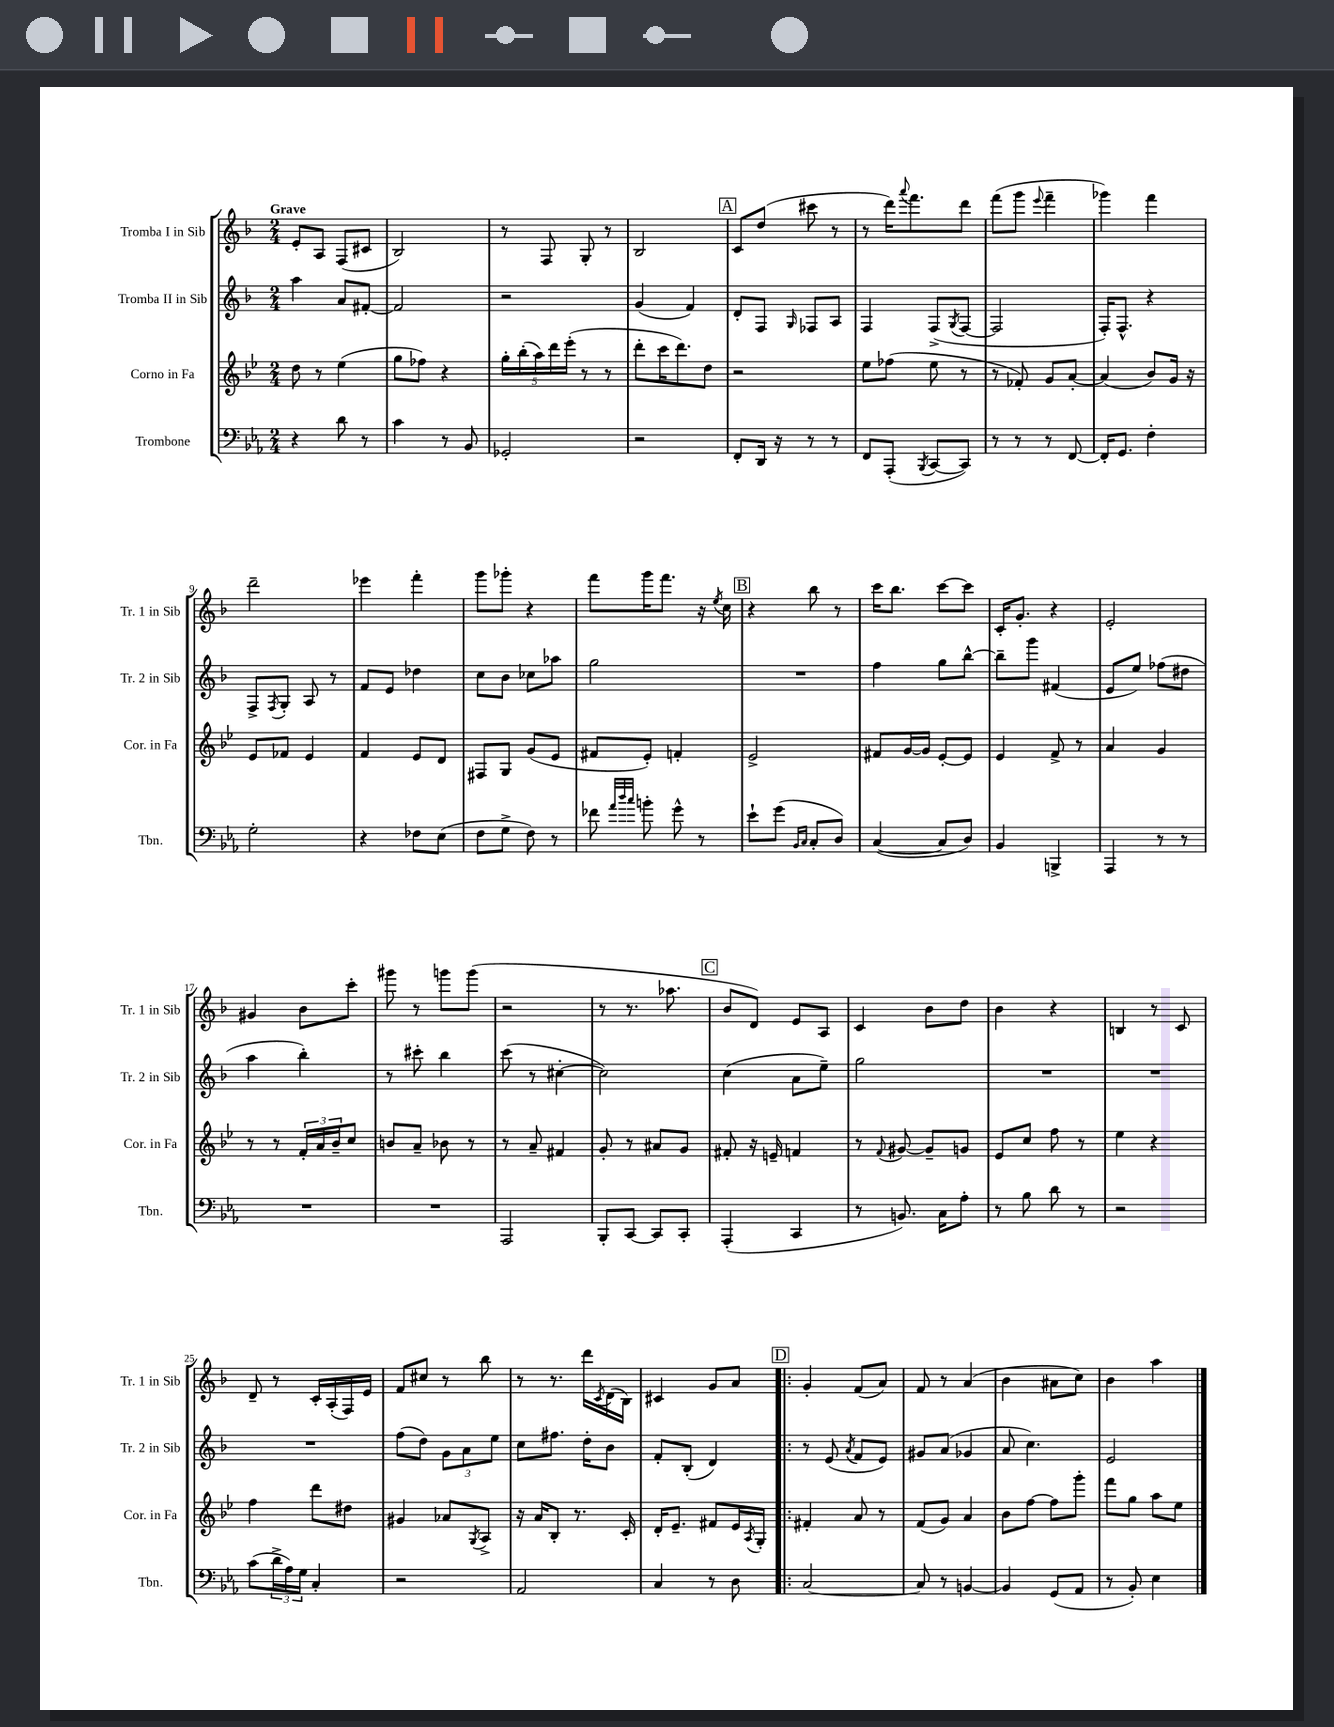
<<
\new StaffGroup <<
\new Staff = "s0" \with { instrumentName = "Tromba I in Sib" shortInstrumentName = "Tr. 1 in Sib" } {
    \clef treble \key f \major \numericTimeSignature \time 2/4 \tempo "Grave"
    e'8-. a8 f8( cis'8 |
    bes2) |
    r8 f8 g8-. r8 |
    bes2 |
    \mark \markup { \box "A" } c'8 d''8( cis'''8 r8 |
    r8 d'''16) \appoggiatura { a'''8 } f'''8. d'''8 |
    f'''8( g'''8 \appoggiatura { e'''8 } f'''4-- |
    ges'''4) f'''4 |
    d'''2-- |
    ees'''4 f'''4-. |
    g'''8 ges'''8-. r4 |
    f'''8 g'''16 f'''8. r16 \acciaccatura { e''8 } c''16 |
    \mark \markup { \box "B" } r4 bes''8 r8 |
    c'''16 bes''8. c'''8~ c'''8 |
    c'16-. g'8.-. r4 |
    e'2-. |
    gis'4 bes'8 c'''8-. |
    gis'''8 r8 g'''8 g'''8( |
    r2 |
    r8 r8. aes''8. |
    \mark \markup { \box "C" } bes'8 d'8) e'8 a8 |
    c'4 bes'8 d''8 |
    bes'4 r4 |
    b4 r8 c'8 |
    d'8-- r8 c'16-. a16-.( f16) e'16 |
    f'8 cis''8 r8 bes''8 |
    r8 r8. d'''16 \acciaccatura { c'8 } d'16( bes16) |
    cis'4 g'8 a'8 |
    \mark \markup { \box "D" } \bar ".|:" g'4-. f'8( a'8) |
    f'8 r8 a'4( |
    bes'4 ais'8 c''8) |
    bes'4 a''4 \bar "|." |
}
\new Staff = "s1" \with { instrumentName = "Tromba II in Sib" shortInstrumentName = "Tr. 2 in Sib" } {
    \clef treble \key f \major \numericTimeSignature \time 2/4
    a''4 a'8 fis'8~-. |
    fis'2 |
    r2 |
    g'4( f'4) |
    \mark \markup { \box "A" } d'8-. f8 \grace { g16 } fes8 a8 |
    f4 f8->( \acciaccatura { g8 } f8~ |
    f2 |
    f16-.) f8.-^ r4 |
    f8-> \acciaccatura { f8 } g8-. a8 r8 |
    f'8 e'8 des''4 |
    c''8 bes'8 ces''8 aes''8 |
    g''2 |
    \mark \markup { \box "B" } R2 |
    f''4 g''8 bes''8~-^ |
    bes''8-- g'''8 fis'4( |
    e'8 e''8) fes''8( dis''8 |
    a''4 bes''4-.) |
    r8 cis'''8-. bes''4 |
    c'''8( r8 cis''4~-. |
    cis''2) |
    \mark \markup { \box "C" } c''4( a'8 e''8--) |
    g''2 |
    R2 |
    R2 |
    R2 |
    f''8( d''8) \tuplet 3/2 { g'8 a'8 e''8 } |
    c''8 fis''8. d''16-. bes'8 |
    f'8-. bes8-.( d'4) |
    \mark \markup { \box "D" } \bar ".|:" r8 e'8( \acciaccatura { a'8 } f'8 e'8) |
    gis'8 a'8( ges'4 |
    a'8 c''4.) |
    e'2 \bar "|." |
}
\new Staff = "s2" \with { instrumentName = "Corno in Fa" shortInstrumentName = "Cor. in Fa" } {
    \clef treble \key bes \major \numericTimeSignature \time 2/4
    d''8 r8 ees''4( |
    g''8 fes''8) r4 |
    \tuplet 5/4 { g''16-. bes''16-.( a''16) d'''16 ees'''16-.( } r8 r8 |
    d'''8-. c'''16 d'''8.) d''8 |
    \mark \markup { \box "A" } r2 |
    ees''8 fes''8( ees''8 r8 |
    r8 fes'8-.) g'8 a'8~-. |
    a'4( bes'8) g'16 r16 |
    ees'8 fes'8 ees'4 |
    f'4 ees'8 d'8 |
    fis8 g8 g'8( ees'8 |
    fis'8 ees'8-.) f'4-. |
    \mark \markup { \box "B" } ees'2-> |
    fis'8 g'16~ g'16 ees'8~-. ees'8 |
    ees'4 f'8-> r8 |
    a'4 g'4 |
    r8 r8 \tuplet 3/2 { f'16-. a'16 bes'16-- } c''8 |
    b'8 a'8-- bes'8 r8 |
    r8 a'8-- fis'4 |
    g'8-. r8 ais'8 g'8 |
    \mark \markup { \box "C" } fis'8-. r16 e'16-- f'4 |
    r8 \appoggiatura { f'8 } gis'8~ gis'8-- g'8 |
    ees'8 c''8 f''8 r8 |
    ees''4 r4 |
    f''4 d'''8 dis''8 |
    gis'4 aes'8 \acciaccatura { g8 } a8-> |
    r16 a'16 bes8-. r8. c'16-. |
    d'16-. ees'8.-- fis'8 ees'16 \acciaccatura { a8 } g16-. |
    \mark \markup { \box "D" } \bar ".|:" fis'4-. a'8 r8 |
    f'8( g'8) a'4 |
    bes'8 f''8~ f''8 g'''8-. |
    f'''8 g''8 a''8 ees''8 \bar "|." |
}
\new Staff = "s3" \with { instrumentName = "Trombone" shortInstrumentName = "Tbn." } {
    \clef bass \key ees \major \numericTimeSignature \time 2/4
    r4 d'8 r8 |
    c'4 r8 bes,8 |
    ges,2-. |
    r2 |
    \mark \markup { \box "A" } f,8-. d,16 r16 r8 r8 |
    f,8 aes,,8-.( \acciaccatura { bes,,8 } c,8~ c,8) |
    r8 r8 r8 f,8~ |
    f,16-. g,8. f4-. |
    g2-. |
    r4 fes8 ees8( |
    f8 g8-> f8) r8 |
    fes'8 \grace { aes'32 d''32 c''32 } b'8-. g'8-^ r8 |
    \mark \markup { \box "B" } ees'8-! g'8( \grace { bes,16 c16 } c8-. d8) |
    c4~( c8 d8) |
    bes,4 b,,4-> |
    aes,,4 r8 r8 |
    R2 |
    R2 |
    aes,,2 |
    bes,,8-. c,8~ c,8 c,8-. |
    \mark \markup { \box "C" } aes,,4-.( c,4 |
    r8 b,8.) c16 aes8-. |
    r8 bes8 d'8 r8 |
    r2 |
    c'8( \tuplet 3/2 { d'16-> aes16) g16 } c4-. |
    r2 |
    aes,2 |
    c4 r8 d8 |
    \mark \markup { \box "D" } \bar ".|:" c2~ |
    c8 r8 b,4~ |
    b,4 g,8( aes,8 |
    r8 bes,8-.) ees4 \bar "|." |
}
>>
>>
